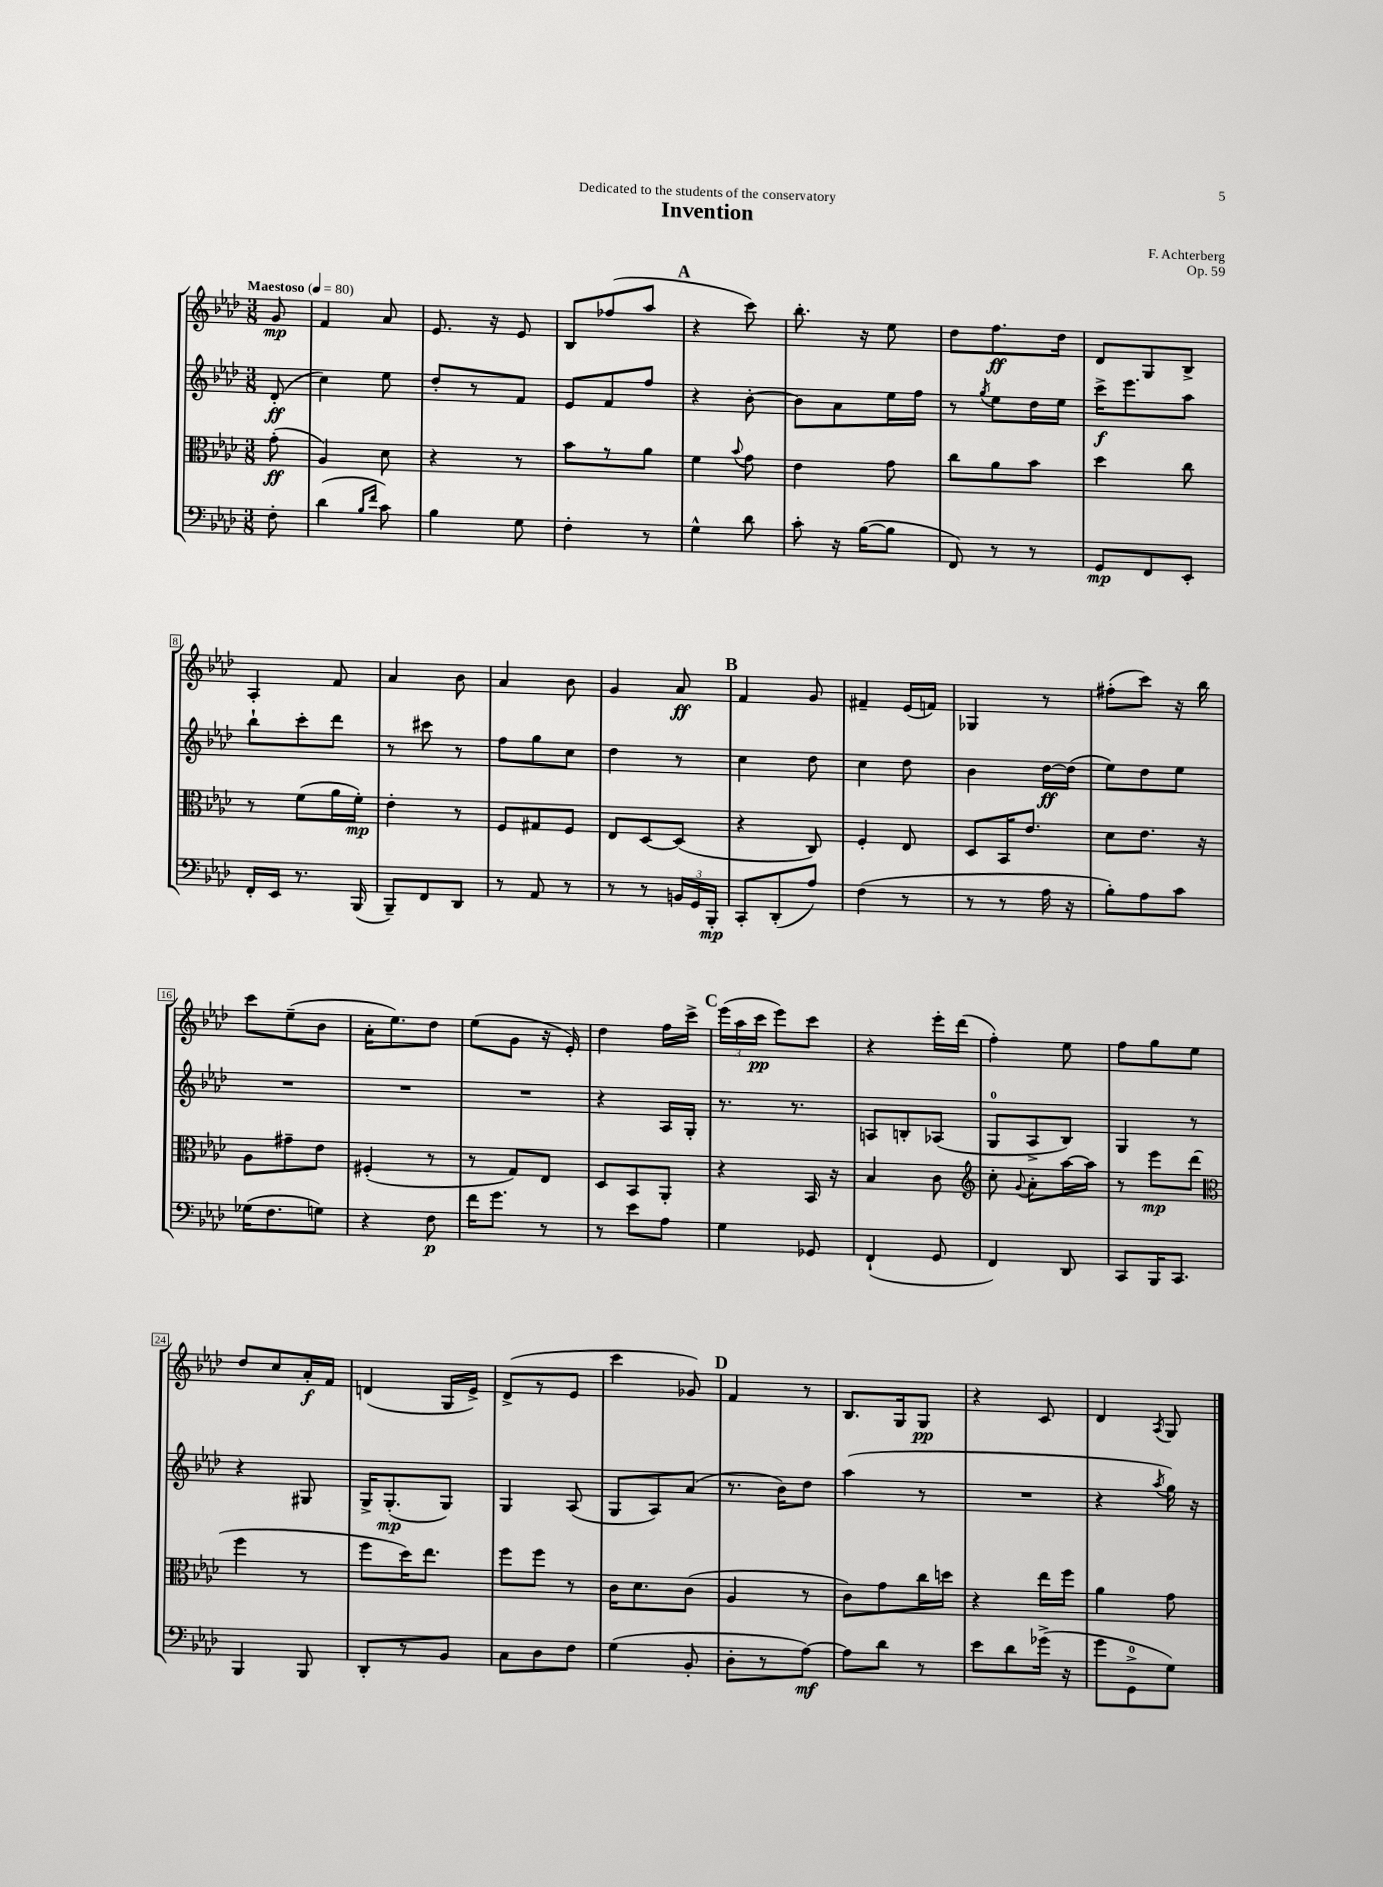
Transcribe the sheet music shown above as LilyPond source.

\header { title = "Invention" composer = "F. Achterberg" dedication = "Dedicated to the students of the conservatory" opus = "Op. 59" }
<<
\new StaffGroup <<
\new Staff = "s0" {
    \clef treble \key aes \major \numericTimeSignature \time 3/8 \partial 8 \tempo "Maestoso" 4 = 80
    \autoBeamOff g'8\mp |
    f'4 aes'8 |
    ees'8. r16 ees'8 |
    bes8[ fes''8( aes''8] |
    \mark \markup { \bold "A" } r4 c'''8) |
    bes''8.-. r16 ees''8 |
    des''8[ f''8.\ff des''16] |
    des'8[ g8 bes8]-> |
    aes4-. f'8 |
    aes'4 bes'8 |
    aes'4 bes'8 |
    g'4 aes'8\ff |
    \mark \markup { \bold "B" } f'4 g'8 |
    fis'4-- ees'16[( f'16]) |
    ges4 r8 |
    fis''8[-.( c'''8]) r16 bes''16 |
    c'''8[ ees''8--( bes'8] |
    aes'16[-. ees''8.) des''8] |
    ees''8[( g'8] r16 ees'16-.) |
    des''4 f''16[ c'''16]-> |
    \mark \markup { \bold "C" } \tuplet 3/2 { ees'''16[( aes''16 c'''16]\pp } ees'''8[) c'''8] |
    r4 ees'''16[-. des'''16]( |
    f''4-.) ees''8 |
    f''8[ g''8 ees''8] |
    des''8[ c''8 aes'16-.\f f'16] |
    d'4( g16[ ees'16]->) |
    des'8[->( r8 ees'8] |
    c'''4 ges'8) |
    \mark \markup { \bold "D" } f'4 r8 |
    bes8.[ g16 g8]\pp |
    r4 c'8 |
    des'4 \acciaccatura { aes8 } g8 \bar "|." |
}
\new Staff = "s1" {
    \clef treble \key aes \major \numericTimeSignature \time 3/8 \partial 8
    \autoBeamOff des'8-.\ff( |
    c''4) ees''8 |
    des''8[-. r8 f'8] |
    ees'8[ f'8 f''8] |
    \mark \markup { \bold "A" } r4 bes'8~-. |
    bes'8[ aes'8 ees''16 f''16] |
    r8 \acciaccatura { g''8 } ees''8[ des''16 ees''16] |
    c'''16[->\f ees'''8. aes''8] |
    bes''8[-! c'''8-. des'''8] |
    r8 cis'''8 r8 |
    f''8[ g''8 c''8] |
    des''4 r8 |
    \mark \markup { \bold "B" } c''4 des''8 |
    c''4 des''8 |
    bes'4 des''16[~\ff des''16]( |
    ees''8[) des''8 ees''8] |
    R4. |
    R4. |
    R4. |
    r4 aes16[ g16]-. |
    \mark \markup { \bold "C" } r8. r8. |
    a8[ b8-. aes8]( |
    g8[-0 aes8-> bes8]) |
    g4 r8 |
    r4 gis8 |
    g16[-> g8.-.\mp( g8]) |
    g4 aes8( |
    g8[ aes8) aes'8]( |
    \mark \markup { \bold "D" } r8. bes'16[) des''8] |
    aes''4( r8 |
    R4. |
    r4 \acciaccatura { aes''8 } g''16) r16 \bar "|." |
}
\new Staff = "s2" {
    \clef alto \key aes \major \numericTimeSignature \time 3/8 \partial 8
    \autoBeamOff g'8-.\ff( |
    aes4) des'8 |
    r4 r8 |
    bes'8[ r8 aes'8] |
    \mark \markup { \bold "A" } f'4 \appoggiatura { bes'8 } g'8 |
    ees'4 g'8 |
    c''8[ aes'8 bes'8] |
    des''4 c''8 |
    r8 f'8[( aes'16 f'16]-.\mp) |
    ees'4-. r8 |
    f8[ gis8 f8] |
    ees8[ des8~ des8]( |
    \mark \markup { \bold "B" } r4 c8) |
    f4-. ees8 |
    des8[ bes,16 ees'8.] |
    des'8[ ees'8.] r16 |
    aes8[ gis'8-- ees'8] |
    fis4-.( r8 |
    r8 g8[) ees8] |
    des8[ bes,8 aes,8]-. |
    \mark \markup { \bold "C" } r4 bes,16 r16 |
    bes4 c'8 |
    \clef treble c''8-. \appoggiatura { g'8 } aes'8[-. aes''16~ aes''16] |
    r8 ees'''8[\mp des'''8]( |
    \clef alto f''4 r8 |
    f''8[ des''16) ees''8.] |
    f''8[ f''8] r8 |
    c'16[ des'8. c'8]( |
    \mark \markup { \bold "D" } aes4 r8 |
    c'8[) g'8 c''16 d''16] |
    r4 ees''16[ f''16] |
    aes'4 g'8 \bar "|." |
}
\new Staff = "s3" {
    \clef bass \key aes \major \numericTimeSignature \time 3/8 \partial 8
    \autoBeamOff f8-. |
    des'4( \grace { bes16[ f'16] } c'8) |
    bes4 g8 |
    f4-. r8 |
    \mark \markup { \bold "A" } g4-^ des'8 |
    c'8-. r16 bes16[~( bes8] |
    f,8) r8 r8 |
    g,8[\mp f,8 ees,8]-. |
    f,16[-. ees,16] r8. bes,,16( |
    bes,,8[--) f,8 des,8] |
    r8 aes,8 r8 |
    r8 r8 \tuplet 3/2 { b,16[ g,16 bes,,16]-.\mp } |
    \mark \markup { \bold "B" } c,8[-. des,8-.( aes8]) |
    f4( r8 |
    r8 r8 aes16 r16 |
    bes8[-.) aes8 c'8] |
    ges16[( f8. g8]) |
    r4 f8\p |
    f'16[ g'8.] r8 |
    r8 ees'8[ aes8] |
    \mark \markup { \bold "C" } g4 ges,8 |
    f,4-!( g,8 |
    f,4) des,8 |
    c,8[ bes,,16 c,8.] |
    bes,,4 bes,,8 |
    des,8[-. r8 bes,8] |
    c8[ des8 f8] |
    g4( bes,8-. |
    \mark \markup { \bold "D" } des8[-. r8 aes8]~\mf) |
    aes8[ des'8] r8 |
    ees'8[ des'8 ges'16]->( r16 |
    g'8[ g,8-0-> g8]) \bar "|." |
}
>>
>>
\layout { \context { \Score \override BarNumber.stencil = #(make-stencil-boxer 0.1 0.3 ly:text-interface::print) } }
